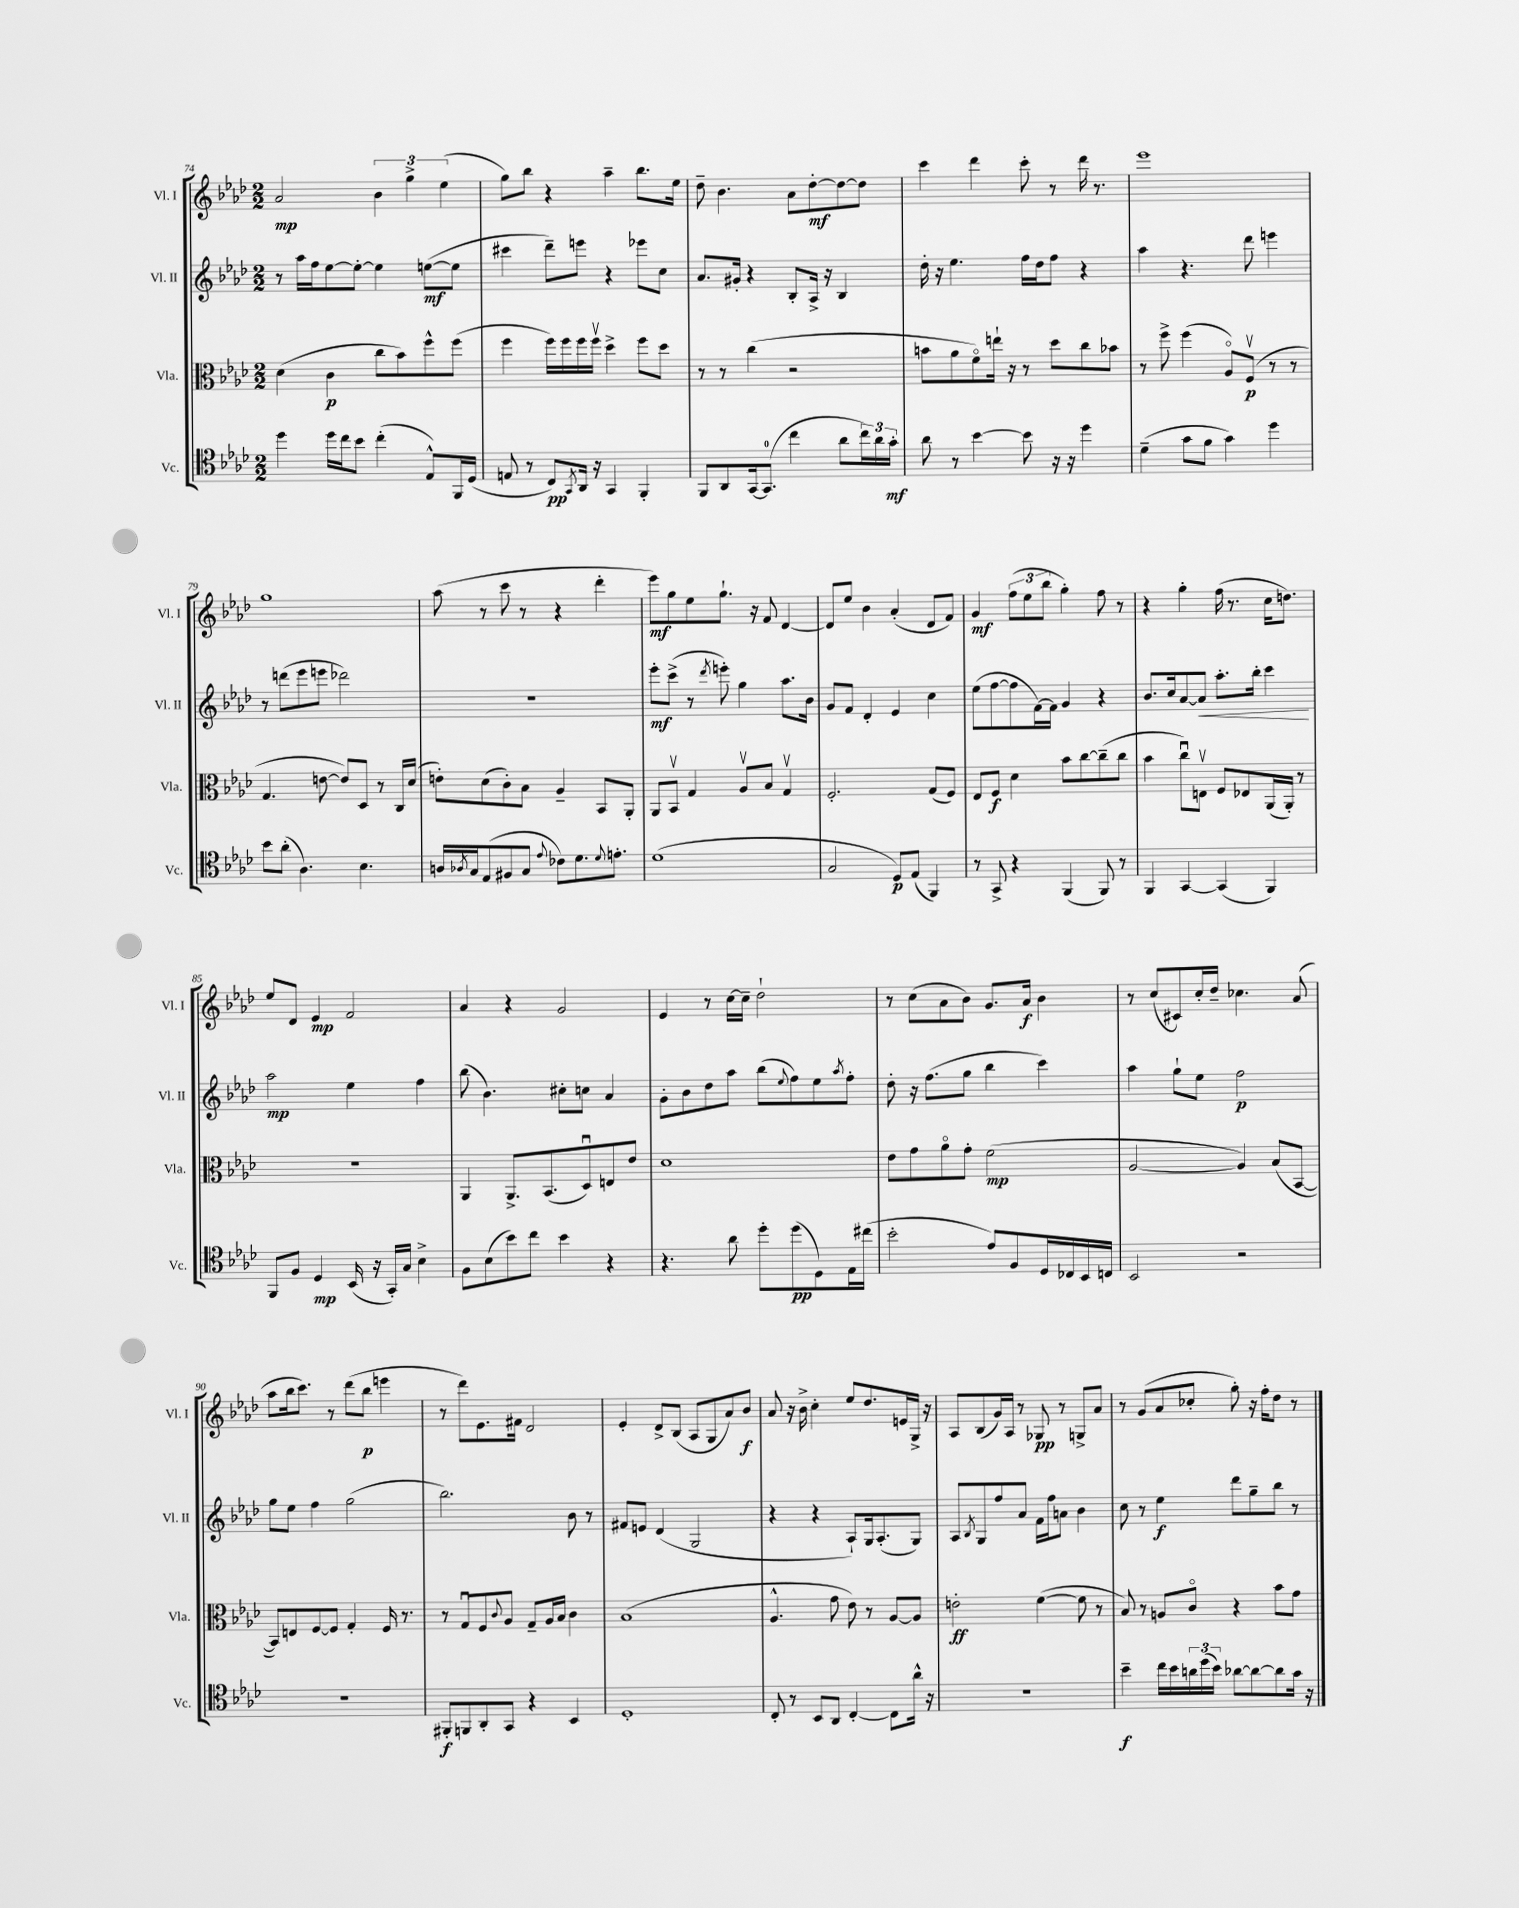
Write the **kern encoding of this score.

**kern	**kern	**kern	**kern
*staff4	*staff3	*staff2	*staff1
*clefC4	*clefC3	*clefG2	*clefG2
*k[b-e-a-d-]	*k[b-e-a-d-]	*k[b-e-a-d-]	*k[b-e-a-d-]
*M2/2	*M2/2	*M2/2	*M2/2
4dd-	(4d-	8r	2a-
.	.	16aa-	.
.	.	16ff	.
16dd-	4c	[8ee-	.
16cc	.	.	.
8b-	.	8ee-'_	.
(4cc'	8cc	4ee-]	6b-
.	8b-)	.	.
.	.	.	6gg^
8E-^^)	8ff^^	([8ee	.
.	.	.	(6ee-
16FF	(8ff	8ee]	.
(16D-	.	.	.
=	=	=	=
8E	4ff	4ccc#	8gg)
8r	.	.	8bb-
8C)	16ff)	8ddd-~)	4r
.	16ff	.	.
8qGG	.	.	.
16AA-	16ff	8eee	.
16r	16ffv	.	.
4GG	4dd-^	4r	4aa-~
4FF'	8ff	8eee-	8.bb-
.	8dd-	8cc	.
.	.	.	16ee-
=	=	=	=
8FF	8r	8.a-	8dd-~
8AA-	8r	.	4.b-
.	.	16g#'	.
[16GG	(4cc	4r	.
(8.GG]	.	.	.
4cc	2r	8B-'	8a-
.	.	16A-^	[8dd-'
.	.	16r	.
8a-	.	4B-	8dd-_
24cc)	.	.	8dd-]
24a-	.	.	.
24g'	.	.	.
=	=	=	=
8a-	8b	16dd-'	4ccc
.	.	16r	.
8r	8a-	4.ee-	.
[4b-	8fo)	.	4ddd-
.	16ee`	.	.
.	16r	.	.
8b-]	8r	16ff	8ccc'
.	.	16dd-	.
16r	8dd-	8ff	8r
16r	.	.	.
4dd-	8cc	4r	16ddd-
.	.	.	8.r
.	8b-	.	.
=	=	=	=
(4d-~	8r	4aa-	1eee-
.	8ff^	.	.
8g	(4ff	4.r	.
8f	.	.	.
4g)	8A-o)	.	.
.	(8Fv	8ddd-	.
4dd-	8r	4eee	.
.	8r	.	.
=	=	=	=
8b-	4.G	8r	1gg
(8a-'	.	(8ddd	.
4.A-)	.	8eee-	.
.	[8e	8eee	.
.	8e])	2ddd-)	.
4.B-	8D-	.	.
.	8r	.	.
.	16C	.	.
.	(16d-	.	.
=	=	=	=
16A	8e')	1r	(8aa-
8qA-	.	.	.
16G	.	.	.
(8E-	(8d-	.	8r
8F#	8c')	.	8ccc
8G	8B-	.	8r
8qqe-	.	.	.
8c-)	4A-~	.	4r
8.d-	.	.	.
.	8BB-	.	4ddd-'
8qqd-	.	.	.
8.e'	.	.	.
.	8AA-'	.	.
=	=	=	=
(1d-	8AA-	8eee-'	8eee-)
.	8BB-v	(8ccc^	8gg
.	4G	8r	8ee-
.	.	8qddd-	.
.	.	8eee')	8.gg`
.	8A-v	4gg	.
.	.	.	16r
.	8B-	.	8f
.	4Gv	8.aa-	[4d-
.	.	16b-	.
=	=	=	=
2G	2.F'	8g	8d-]
.	.	8f	8ee-
.	.	4d-'	4b-
8D-)	.	4e-	(4a-'
(8E-	.	.	.
4FF)	(8G	4cc	8d-
.	8F)	.	8f)
=	=	=	=
8r	8E-	(8ee-	4g
8GG^	8F	[8ff	.
4r	4d-	8ff]	(12ff
.	.	.	12ee-
.	.	[16f)	.
.	.	.	12bb-
.	.	16f]	.
(4FF	8b-	4g	4gg')
.	[8cc	.	.
8FF)	(8cc~]	4r	8ff
8r	8cc	.	8r
=	=	=	=
4FF	4b-	8.b-	4r
.	.	16cc	.
[4GG	8ccu)	[8a-	4gg'
.	8Ev	8a-]	.
(4GG]	8F	8.aa-'	(16ff
.	.	.	8.r
.	8E-	.	.
.	.	16bb-'	.
4FF)	(16AA-	4ccc	16cc
.	16AA-')	.	8.dd)
.	8r	.	.
=	=	=	=
8FF	1r	2aa-	8ee-
8F	.	.	8d-
4D-	.	.	4e-
(16BB-	.	4ee-	2f
16r	.	.	.
16GG')	.	.	.
16G	.	.	.
4B-^	.	4ff	.
=	=	=	=
8F	4AA-	(8bb-	4a-
(8B-	.	4.b-)	.
8b-)	8.AA-^	.	4r
8cc	.	.	.
.	(8.BB-	.	.
4b-	.	8cc#'	2g
.	8D-u)	8cc	.
4r	8E	4a-	.
.	8e-	.	.
=	=	=	=
4.r	1d-	8g'	4e-
.	.	8b-	.
.	.	8dd-	8r
8a-	.	8aa-	[16cc
.	.	.	16cc~]
8dd-'	.	(8bb-	2dd-`
.	.	8qqee-	.
(8dd-	.	8ff)	.
8D-)	.	8ee-	.
.	.	8qaa-	.
16E-	.	8ff'	.
(16cc#	.	.	.
=	=	=	=
2b-'	8e-	8dd-'	8r
.	8g	16r	(8cc
.	.	(8.ff	.
.	8a-o	.	8a-
.	8g'	8gg	8b-)
8e-)	(2f	4bb-	8.g
8F	.	.	.
.	.	.	16a-
16D-	.	4ccc)	4b-
16C-	.	.	.
16BB-	.	.	.
16C	.	.	.
=	=	=	=
2BB-	[2A-	4aa-	8r
.	.	.	(8cc
.	.	8gg`	8c#)
.	.	8ee-	16cc'
.	.	.	16dd-~
2r	4A-])	2ff	4.cc-
.	(8B-	.	.
.	[8BB-	.	(8a-
=	=	=	=
1r	8BB-])	8gg	8aa-
.	8E	8ee-	16bb-
.	.	.	8.ccc)
.	[8F	4ff	.
.	8F]	.	8r
.	4G'	(2gg	(8ddd-
.	.	.	8bb-
.	16F	.	4eee
.	8.r	.	.
=	=	=	=
8FF#'	8r	2.bb-)	8r
8FF	8Gu	.	8ddd-)
8AA-'	8F	.	8.e-
.	8qqc	.	.
8GG	8A-	.	.
.	.	.	16f#
4r	8G~	.	2d-
.	16A-	.	.
.	16B-	.	.
4BB-	4c	8b-	.
.	.	8r	.
=	=	=	=
1D-'	(1B-	8f#	4e-'
.	.	8e	.
.	.	(4d-	8d-^
.	.	.	(8B-
.	.	2G	8A-
.	.	.	8G
.	.	.	8a-)
.	.	.	8b-
=	=	=	=
8C'	4.A-^^	4r	8a-
8r	.	.	16r
.	.	.	16b-^
8BB-	.	4r	4cc'
8AA-	8g	.	.
[4C'	8e-)	8A-`)	8ee-
.	8r	16G	8.dd-
.	.	(8.A-'	.
8C]	[8A-	.	.
.	.	.	16e
16a-^^	8A-]	8G)	16G^
16r	.	.	16r
=	=	=	=
1r	2e'	8A-	8A-
.	.	8qB-	.
.	.	8G	(8B-
.	.	8ff	16g)
.	.	.	16A-
.	.	8a-	8r
.	([4f	16f	8G-
.	.	16ff	.
.	.	8a	8r
.	8f]	4b-	8G^
.	8r	.	8a-
=	=	=	=
4b-~	8B-)	8cc	8r
.	8r	8r	(8g
16cc	8A	4ee-	8a-
16b-	.	.	.
24a	8co	.	8cc-'
(24dd-	.	.	.
24b-)	.	.	.
[8a-	4r	8ddd-	8gg')
8a-_	.	8gg~	16r
.	.	.	16ff'
8a-]	8b-	8bb-	8dd-
16g	8g	8r	8r
16r	.	.	.
==	==	==	==
*-	*-	*-	*-
